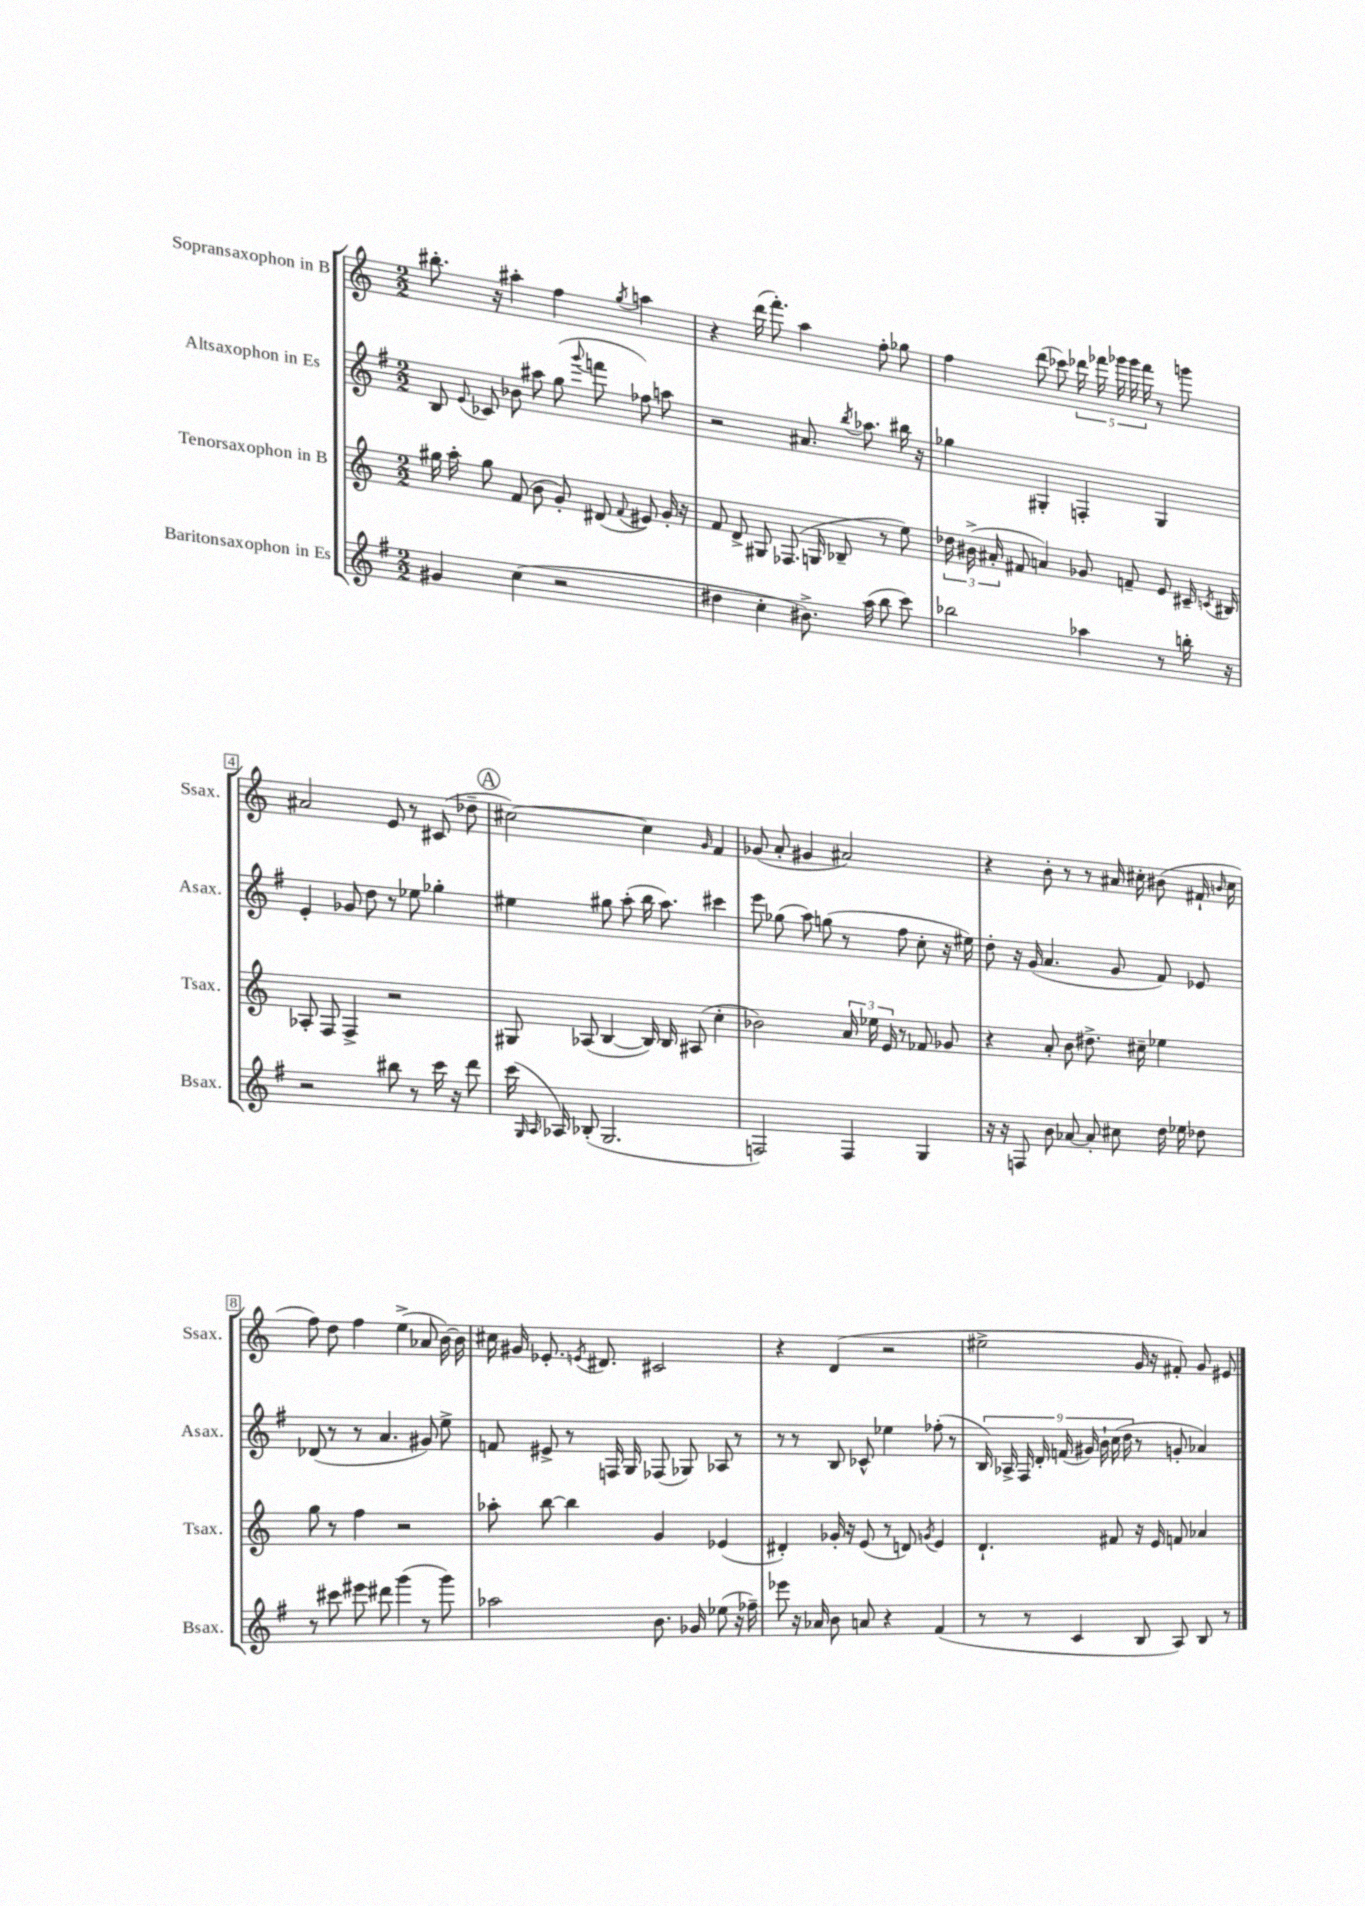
<<
\new StaffGroup <<
\new Staff = "s0" \with { instrumentName = "Sopransaxophon in B" shortInstrumentName = "Ssax." } {
    \clef treble \key c \major \numericTimeSignature \time 2/2
    \autoBeamOff bis''8.-. r16 ais''4-. f''4 \acciaccatura { g''8 } a''4 |
    r4 d'''16( f'''8.-.) a''4 f''8-. ges''8 |
    f''4 d'''8( ces'''8) \tuplet 5/4 { des'''16 fes'''16 ges'''16 ges'''16 fes'''16 } r8 g'''8 |
    ais'2 e'8 r8 cis'8( des''8-- |
    \mark \markup { \circle "A" } cis''2~) cis''4 \grace { g'16 } f'4 |
    ges'8( a'8-. gis'4 ais'2) |
    r4 b'8-. r8 r8 ais'16 cis''16-. bis'8( fis'16-! \grace { b'16 } cis''16 |
    f''8) d''8 f''4 e''4->( aes'8 b'16~) b'16 |
    cis''16 gis'16 ees'8.-. \acciaccatura { e'8 } dis'8. cis'2 |
    r4 d'4( r2 |
    eis''2-> g'16 r16 fis'8-.) g'8 eis'8 \bar "|." |
}
\new Staff = "s1" \with { instrumentName = "Altsaxophon in Es" shortInstrumentName = "Asax." } {
    \clef treble \key g \major \numericTimeSignature \time 2/2
    \autoBeamOff b8 \appoggiatura { e'8 } ces'8 bes'8 ais''8 g''8( \appoggiatura { g'''8 } f'''8 fes''8) a''8 |
    r2 ais'8. \acciaccatura { b''8 } aes''8. bis''16 r16 |
    ges''4 gis4-. f4-. gis4 |
    e'4-. ges'8 d''8 r8 ees''8 ges''4-. |
    \mark \markup { \circle "A" } eis''4 gis''8 a''8-.( b''16 a''8.) cis'''4 |
    e'''8 ges''8( a''8) g''8( r8 fis''8 c''8-. r16 eis''16) |
    d''8-. r16 g'16( a'4. g'8 fis'8) ees'8 |
    des'8( r8 r8 a'4. gis'8) e''8-> |
    f'8 eis'8-> r8 f16 g16 fes8( ges8) aes8 r8 |
    r8 r8 b8 ces'8-^ ees''4 fes''8-.( r8 |
    \tuplet 9/8 { b16) aes16-> fis16 d'16-. f'16( gis'16) b'16-! c''16( d''16 } r8 g'8-. aes'4) \bar "|." |
}
\new Staff = "s2" \with { instrumentName = "Tenorsaxophon in B" shortInstrumentName = "Tsax." } {
    \clef treble \key c \major \numericTimeSignature \time 2/2
    \autoBeamOff gis''16 a''16-. gis''8 f'8( b'8 g'8-.) dis'8( \appoggiatura { f'8 } eis'8) g'16-. r16 |
    f'8 d'8-> gis8 fes8.( g16 bes8-- r8 e''8) |
    \tuplet 3/2 { des''16 bis'16->( ais'16-. } fis'8 a'4) ges'8 f'8-- e'8 cis'16-- \acciaccatura { c'8 } bis16 |
    aes8-. f8 f4-> r2 |
    \mark \markup { \circle "A" } gis8 aes8( b4~ b16) b16 ais8( c''4-. |
    bes'2) \tuplet 3/2 { a'16 ees''16 e'16 } r8 fes'8 ges'8 |
    r4 a'8-. b'8 dis''8.-> cis''16-- ees''4 |
    g''8 r8 f''4 r2 |
    aes''8-. b''8~ b''4 g'4 ees'4( |
    dis'4-.) ges'16-. r16 e'8( r8 d'8) \acciaccatura { g'8 } e'4 |
    d'4.-! fis'8 r16 e'16 f'8 aes'4 \bar "|." |
}
\new Staff = "s3" \with { instrumentName = "Baritonsaxophon in Es" shortInstrumentName = "Bsax." } {
    \clef treble \key g \major \numericTimeSignature \time 2/2
    \autoBeamOff gis'4 c''4( r2 |
    dis''4 c''4-. bis'8.->) a''16( b''8 c'''8) |
    bes''2 aes''4 r8 b''16-. r16 |
    r2 bis''8 r8 c'''16 r16 d'''8 |
    \mark \markup { \circle "A" } c'''16( \grace { g16 a16 } aes16) bes8-.( g2. |
    f2) f4 g4 |
    r16 r16 f8 b'8 aes'8~ aes'8-. cis''8 d''16 ees''16 des''8 |
    r8 cis'''8 eis'''8 dis'''8 g'''4( r8 g'''8) |
    aes''2 b'8. ges'16 ees''8( r16 fes''16--) |
    ees'''8 r16 aes'16 b'8 a'8 r4 fis'4( |
    r8 r8 c'4 b8 a8) b8 r8 \bar "|." |
}
>>
>>
\layout { \context { \Score \override BarNumber.stencil = #(make-stencil-boxer 0.1 0.3 ly:text-interface::print) } }
